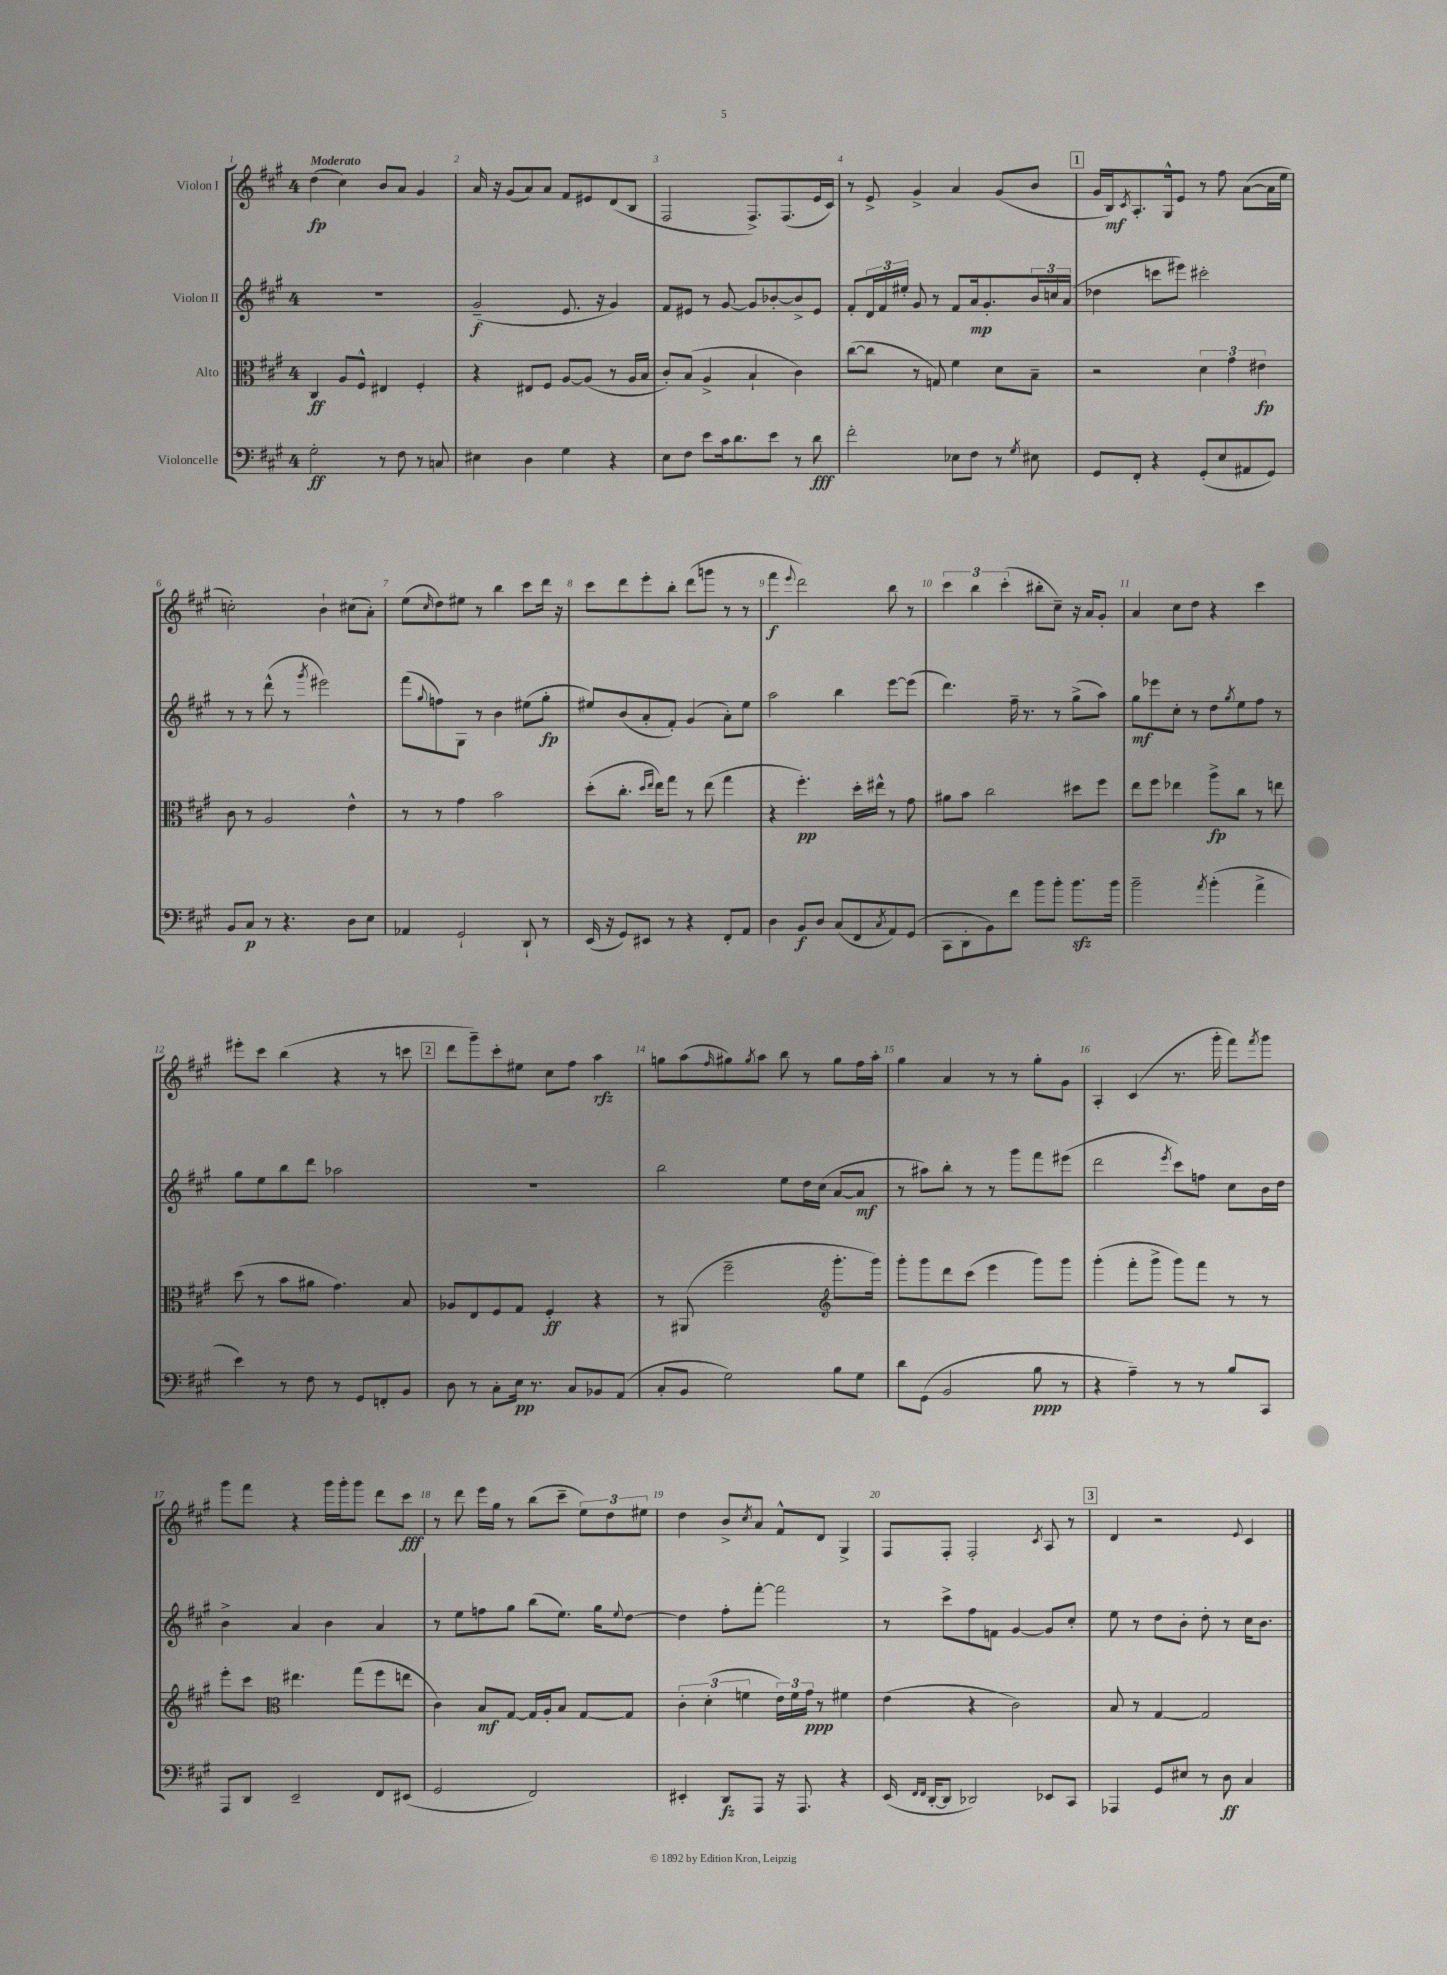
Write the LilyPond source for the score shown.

<<
\new StaffGroup <<
\new Staff = "s0" \with { instrumentName = "Violon I" } {
    \clef treble \key a \major \once \override Staff.TimeSignature.style = #'single-digit \time 4/4 \tempo "Moderato"
    d''4\fp( cis''4) b'8 a'8 gis'4 |
    a'16 r16 gis'8( a'8) a'8 fis'8 eis'8 d'8( b8 |
    fis2 fis8.->) fis8.( e'16 cis'16) |
    r8 e'8-> gis'4-> a'4 gis'8( b'8 |
    \mark \markup { \box "1" } gis'16 b16\mf) \acciaccatura { cis'8 } a8.-. gis16-^ e'8 r8 fis''8 a'8~( a'16 e''16 |
    c''2-.) b'4-! cis''8( a'8-.) |
    e''8( \grace { cis''16 } d''8) eis''8 r8 b''4 cis'''8 d'''16 r16 |
    cis'''8 d'''8 e'''8-. b''8-. d'''8( g'''8 r8 r8 |
    fis'''4\f \appoggiatura { e'''8 } d'''2) b''8 r8 |
    \tuplet 3/2 { cis'''4 b''4 cis'''4-.( } bis''8-. cis''8--) r16 a'16 gis'8-. |
    a'4 cis''8 d''8 r4 cis'''4 |
    eis'''8-. cis'''8 b''4( r4 r8 c'''8 |
    \mark \markup { \box "2" } d'''8 gis'''8--) cis'''8-. eis''8 cis''8 fis''8 a''4\rfz |
    g''8 a''8( \grace { fis''16 } gis''8) \acciaccatura { gis''8 } a''8 b''8 r8 gis''8 fis''16 a''16-. |
    gis''4 a'4 r8 r8 gis''8-. gis'8 |
    a4-. cis'4( r8. gis'''16-. fis'''8) \acciaccatura { fis'''8 } gis'''8 |
    gis'''8 fis'''8 r4 gis'''16 gis'''16-. gis'''8 d'''8 cis'''8\fff |
    r8 d'''8 e'''16 gis''16 r8 b''8( cis'''8-- \tuplet 3/2 { e''8) d''8 eis''8 } |
    d''4 b'8-> \acciaccatura { cis''8 } a'8 fis'8-^ d'8 gis4-> |
    fis8 fis8-. fis2-. \acciaccatura { cis'8 } a8 r8 |
    \mark \markup { \box "3" } d'4 r2 \appoggiatura { e'8 } cis'4 \bar "|." |
}
\new Staff = "s1" \with { instrumentName = "Violon II" } {
    \clef treble \key a \major \once \override Staff.TimeSignature.style = #'single-digit \time 4/4
    R1 |
    gis'2--\f( e'8. r16 gis'4) |
    fis'8 eis'8 r8 gis'8~ gis'8 bes'8~-. bes'8-> eis'8 |
    fis'8-. \tuplet 3/2 { d'16 fis'16 eis''16-. } gis'8 r8 fis'8 a'16\mp gis'8.-. \tuplet 3/2 { b'16 c''16 a'16( } |
    \mark \markup { \box "1" } des''4 c'''8 eis'''8) cis'''2-. |
    r8 r8 d'''8-^( r8 \acciaccatura { gis'''8 } eis'''2) |
    fis'''8( \appoggiatura { gis''8 } f''8) gis8 r8 b'4 eis''8( gis''8-.\fp |
    eis''8) b'8( a'8-. fis'8-.) gis'4( a'8-.) eis''8 |
    a''2 b''4 e'''8~ e'''8( |
    d'''4.) fis''16-- r8. r8 gis''8->( a''8) |
    gis''8\mf ees'''8 cis''8-. r8 d''8 \acciaccatura { gis''8 } e''8 fis''8 r8 |
    gis''8 e''8 b''8 d'''8 aes''2 |
    \mark \markup { \box "2" } R1 |
    b''2 e''8 d''16 cis''16( a'8~ a'8\mf |
    r8 ais''8) b''8-. r8 r8 gis'''8 fis'''8 eis'''8( |
    d'''2 \acciaccatura { e'''8 } cis'''8) f''8 cis''8 b'16 d''16 |
    b'4-> a'4 b'4 a'4 |
    r8 e''8 f''8 gis''8 b''8( e''8.) gis''16 \appoggiatura { e''8 } d''8~ |
    d''4 fis''8-. fis'''8~-. fis'''2 |
    r8 cis'''8-> fis''8 f'8 gis'4~ gis'8 cis''8-. |
    \mark \markup { \box "3" } e''8 r8 d''8 b'8-. d''8-. r8 cis''16 b'8. \bar "|." |
}
\new Staff = "s2" \with { instrumentName = "Alto" } {
    \clef alto \key a \major \once \override Staff.TimeSignature.style = #'single-digit \time 4/4
    cis4\ff a8 fis8-^ eis4 fis4-. |
    r4 eis8 fis8 a8~ a8( r8 a16 b16 |
    cis'8-.) b8( a4-> b4-! cis'4) |
    cis''8~( cis''8 r8 g8) fis'4 d'8 b8-- |
    \mark \markup { \box "1" } r2 \tuplet 3/2 { d'4 gis'4 eis'4\fp } |
    cis'8 r8 a2 e'4-^ |
    r8 r8 gis'4 b'2 |
    d''8-.( cis''8.-. \grace { d''16 e''16 } e''16) gis''8 r8 e''8( gis''4 |
    r4 fis''4.-.\pp) d''16-. eis''16-^ r8 gis'8 |
    ais'8 b'8 cis''2 dis''8 fis''8 |
    e''8 fis''8 ees''4 a''8->\fp cis''8 r8 e''8 |
    d''8( r8 b'8 ais'8 gis'4.) b8 |
    \mark \markup { \box "2" } aes8 e8 fis8 gis8 fis4-.\ff r4 |
    r8 ais,8( fis''2-- \clef treble gis'''8.-. gis'''16) |
    gis'''8-. gis'''8 d'''8 cis'''8( e'''4 gis'''8) gis'''8 |
    gis'''4-.( fis'''8-. gis'''8-> gis'''8) fis'''8 r8 r8 |
    e'''8-. cis'''8 \clef alto eis''4. gis''8( fis''8 e''8 |
    cis'4) b8\mf gis8~ gis16 a16-. b8 gis8~ gis8 |
    \tuplet 3/2 { cis'4-. d'4-.( f'4 } \tuplet 3/2 { e'16) f'16 gis'16\ppp } r8 fis'4 |
    e'4( r4 cis'2) |
    \mark \markup { \box "3" } b8 r8 gis4~ gis2 \bar "|." |
}
\new Staff = "s3" \with { instrumentName = "Violoncelle" } {
    \clef bass \key a \major \once \override Staff.TimeSignature.style = #'single-digit \time 4/4
    gis2-.\ff r8 fis8 r8 c8 |
    eis4 d4 gis4 r4 |
    e8 fis8 e'8 cis'16 d'8. e'8 r8 d'8\fff |
    fis'2-. ees8 fis8 r8 \acciaccatura { gis8 } eis8 |
    \mark \markup { \box "1" } gis,8 fis,8-. r4 gis,8-.( e8 ais,8 gis,8) |
    b,8 cis8\p r8 r4. d8 e8 |
    aes,4 gis,2-! d,8-! r8 |
    e,16( r16 gis,8) eis,8 r8 r4 fis,8-. a,8 |
    d4 b,8\f d8 cis8( fis,8 \acciaccatura { cis8 } a,8) gis,8( |
    cis,8 d,8-. b,8) fis'8 b'8 b'8-. b'8.\sfz b'16 |
    b'2-- \acciaccatura { a'8 } b'4-.( a'4-> |
    e'4) r8 fis8 r8 gis,8 f,8-. b,8 |
    \mark \markup { \box "2" } d8 r8 cis8-. e16\pp r8. cis8 bes,8 a,8( |
    cis8-. b,8 gis2) b8 gis8 |
    d'8 gis,8( b,2 b8\ppp r8 |
    r4 a4--) r8 r8 b8 cis,8 |
    a,,8 d,8 e,2-- fis,8 eis,8( |
    gis,2 fis,2) |
    eis,4-. d,8\fz a,,8 r16 a,,8. r4 |
    e,16( \grace { fis,16 fis,16 } d,16~-. d,8 des,2) ees,8 cis,8 |
    \mark \markup { \box "3" } aes,,4 gis,8 eis8 r8 d8\ff cis4 \bar "|." |
}
>>
>>
\layout { \context { \Score \override BarNumber.break-visibility = ##(#f #t #t) barNumberVisibility = #all-bar-numbers-visible } }
